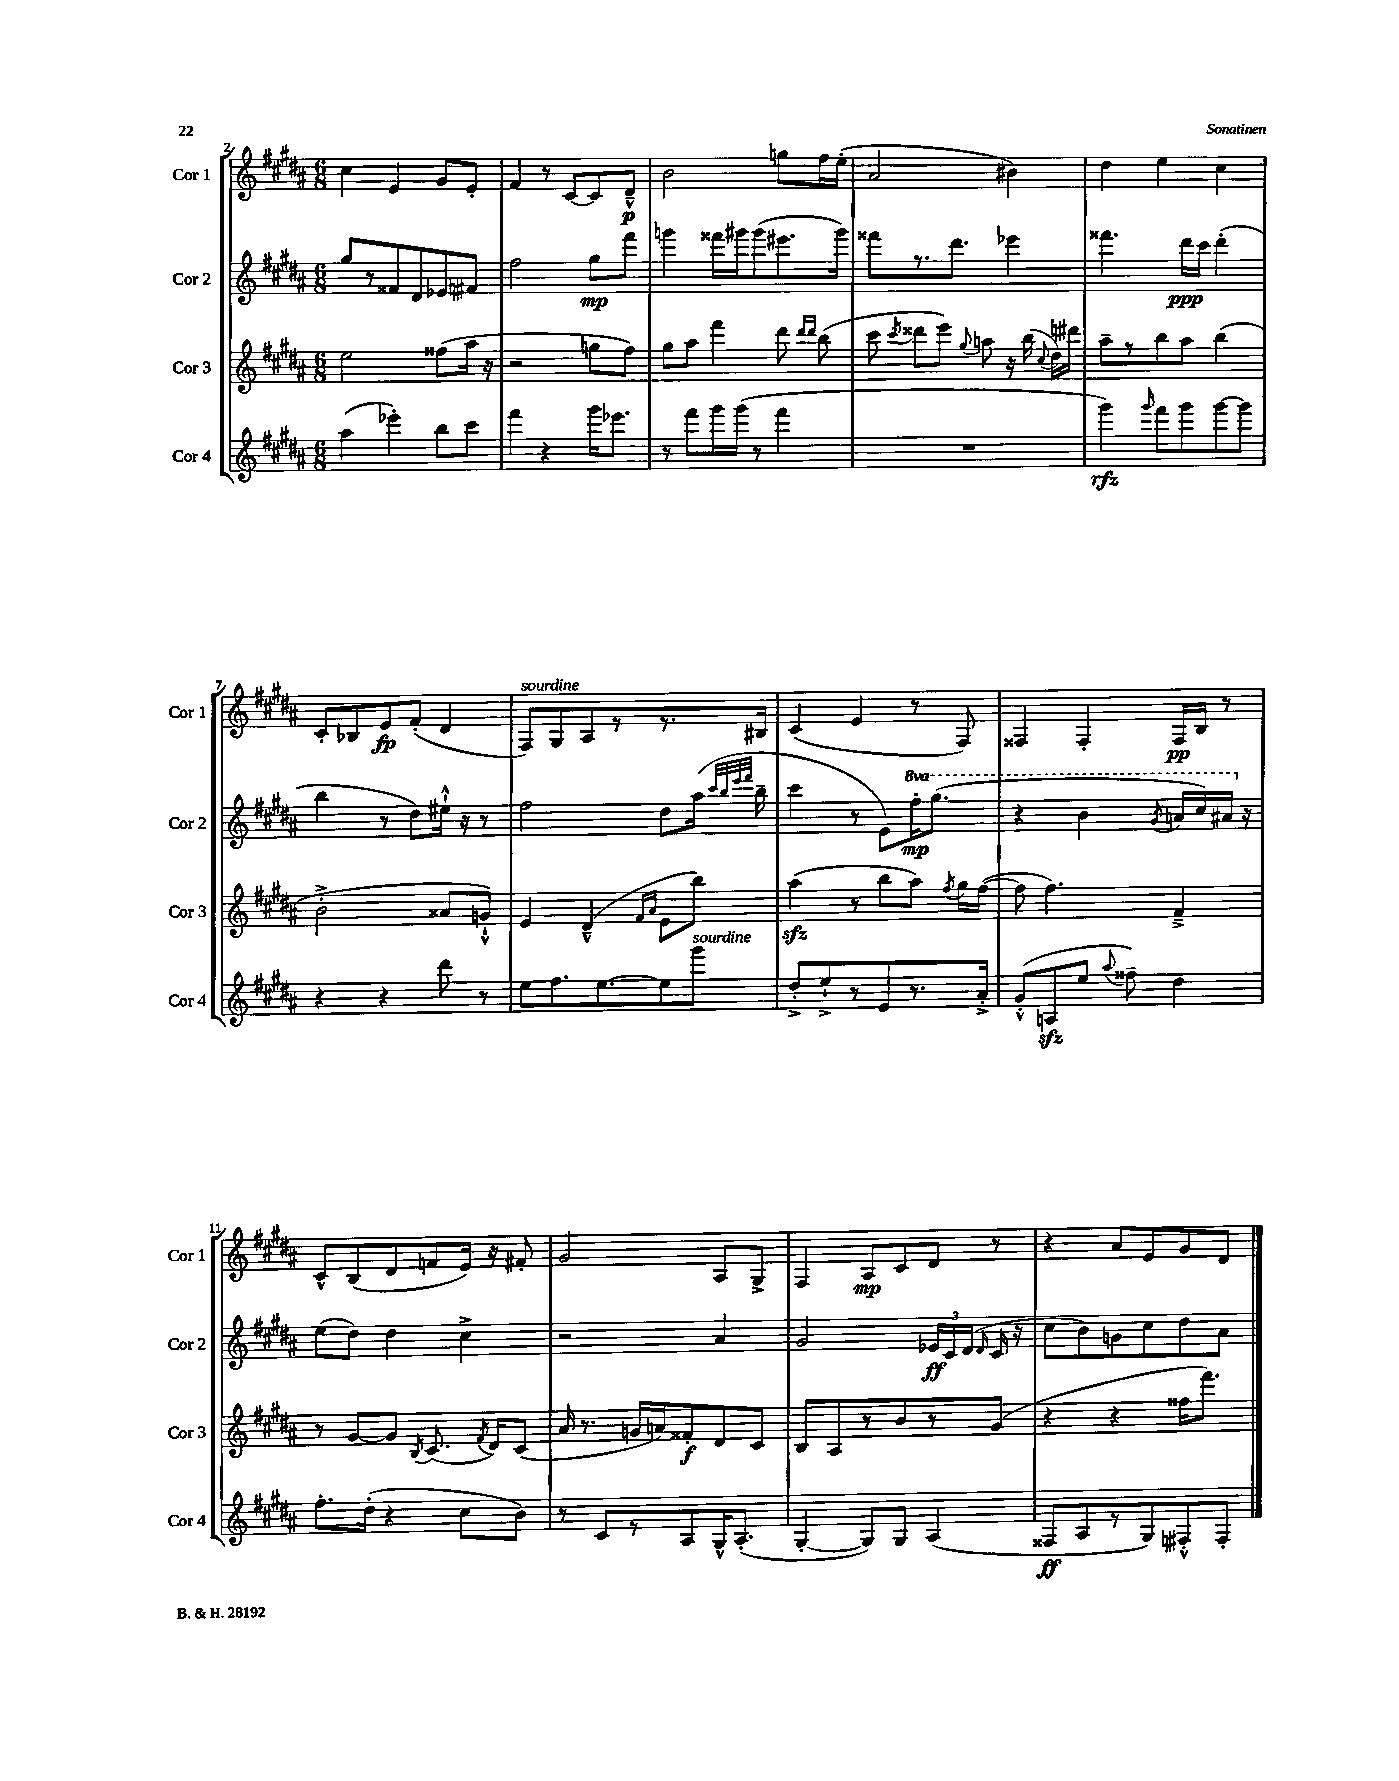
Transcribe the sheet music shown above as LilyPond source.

<<
\new StaffGroup <<
\new Staff = "s0" \with { instrumentName = "Cor 1" shortInstrumentName = "Cor 1" } {
    \clef treble \key b \major \numericTimeSignature \time 6/8
    \autoBeamOff cis''4 e'4 gis'8[ e'8]-. |
    fis'4 r8 cis'8[~ cis'8 dis'8]---^\p |
    b'2 g''8[ fis''16 e''16]-.( |
    ais'2 bis'4) |
    dis''4 e''4 cis''4 |
    cis'8[-. bes8 e'8\fp fis'8]-.( dis'4 |
    fis8[^\markup { \italic "sourdine" }) gis8 ais8 r8 r8. bis16] |
    cis'4( e'4 r8 fis8) |
    fisis4 fisis4-. fisis16[\pp b16] r8 |
    cis'8[-^ b8( dis'8 f'8 e'16]) r16 fis'8-. |
    gis'2 ais8[ gis8]-> |
    fis4 ais8[\mp cis'8 dis'8] r8 |
    r4 ais'8[ e'8 gis'8 dis'8] \bar "|." |
}
\new Staff = "s1" \with { instrumentName = "Cor 2" shortInstrumentName = "Cor 2" } {
    \clef treble \key b \major \numericTimeSignature \time 6/8 \set Staff.ottavationMarkups = #ottavation-simple-ordinals
    \autoBeamOff gis''8[ r8 fisis'8 dis'8 ees'8 fis'8] |
    fis''2 gis''8[\mp fis'''8] |
    g'''4 fisis'''16[ gis'''16 gis'''8( eis'''8. gis'''16]) |
    fisis'''8[ r8. dis'''8.] ees'''4 |
    fisis'''4. dis'''16[\ppp cis'''16] dis'''4-.( |
    b''4 r8 dis''8[) eis''16]-!-^ r16 r8 |
    fis''2 dis''8[ ais''16]( \grace { cis'''32[ b''32 e'''32 fis'''32] } b''16-- |
    cis'''4 r8 e'8[) \ottava #1 fis'''16-.\mp gis'''8.]( |
    r4 b''4 \acciaccatura { gis''8 } a''16[ cis'''16) ais''16] \ottava #0 r16 |
    e''8[( dis''8]) dis''4 cis''4-> |
    r2 ais'4 |
    gis'2 \tuplet 3/2 { ees'16[\ff cis'16 dis'16]( } \grace { dis'16 } cis'16 r16 |
    cis''8[ b'8) g'8 cis''8 dis''8 ais'8] \bar "|." |
}
\new Staff = "s2" \with { instrumentName = "Cor 3" shortInstrumentName = "Cor 3" } {
    \clef treble \key b \major \numericTimeSignature \time 6/8
    \autoBeamOff e''2 fisis''8[( ais''16] r16 |
    r2 g''8[ fis''8]) |
    gis''8[ ais''8] fis'''4 dis'''8 \grace { dis'''16[ dis'''16] } b''8( |
    cis'''8 \acciaccatura { cis'''8 } disis'''8[ e'''8]) \appoggiatura { gis''8 } a''8 r16 b''16( \appoggiatura { cis''8 } dis''16[) dis'''16] |
    ais''8[-- r8 b''8 ais''8] b''4( |
    b'2-.-> aisis'8[ g'8]-!-^) |
    e'4 dis'4---^( \grace { fis'16[ ais'16] } e'8[ b''8]) |
    ais''4\sfz( r8 b''8[ ais''8]) \acciaccatura { fis''8 } gis''16[ fis''16]~( |
    fis''8 fis''4.) fis'4---> |
    r8 gis'8[~ gis'8] \acciaccatura { b8 } cis'8.( \acciaccatura { fis'8 } dis'16[) cis'8]( |
    ais'16 r8. g'16[ a'16) fisis'8-.\f dis'8 cis'8] |
    b8[ ais8 r8 b'8 r8 gis'8]( |
    r4 r4 fisis''16[ fis'''8.]) \bar "|." |
}
\new Staff = "s3" \with { instrumentName = "Cor 4" shortInstrumentName = "Cor 4" } {
    \clef treble \key b \major \numericTimeSignature \time 6/8
    \autoBeamOff ais''4( ees'''4-.) b''8[ cis'''8] |
    fis'''4 r4 gis'''16[ ees'''8.] |
    r8 fis'''8[ gis'''16 gis'''16]( r8 fis'''4 |
    R2. |
    gis'''4\rfz) \grace { gis'''16 } fis'''8[ gis'''8 gis'''8~ gis'''8] |
    r4 r4 dis'''8 r8 |
    e''8[ fis''8. e''8.~ e''8 gis'''8]^\markup { \italic "sourdine" } |
    dis''8[-.-> e''8-!-> r8 e'8 r8. ais'16]-.-> |
    gis'8[-.-^( a8\sfz e''8] \appoggiatura { ais''8 } fisis''8--) dis''4 |
    fis''8.[-. dis''16]-.( r4 cis''8[ b'8]) |
    r8 cis'8[ r8 ais8 gis16-^ ais8.]-.( |
    gis4~-. gis8[) gis8] ais4( |
    fisis8[\ff ais8 r8 gis8) fis8-.-^ fis8]-. \bar "|." |
}
>>
>>
\layout { \context { \Score currentBarNumber = #2 } }
